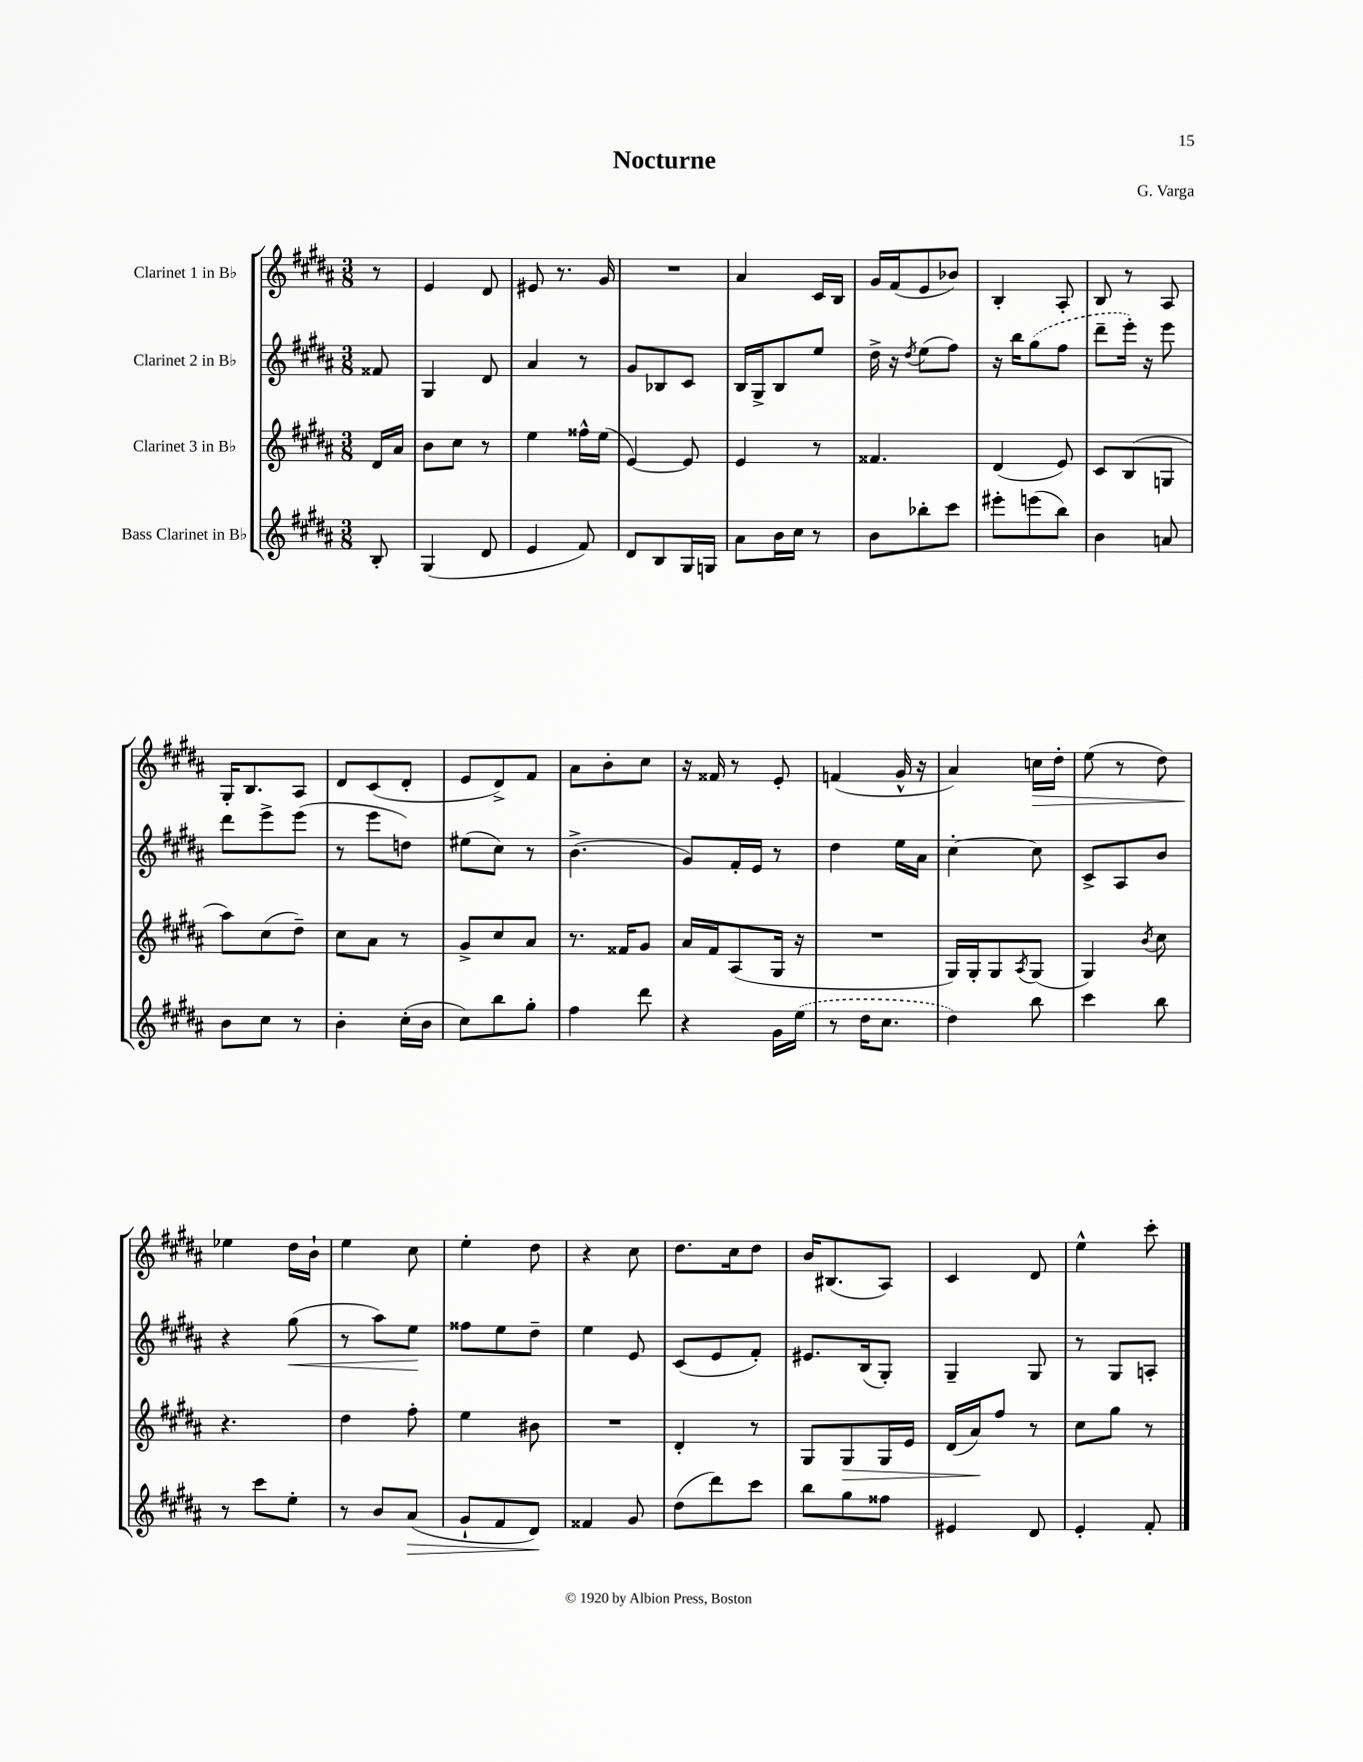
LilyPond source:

\header { title = "Nocturne" composer = "G. Varga" }
<<
\new StaffGroup <<
\new Staff = "s0" \with { instrumentName = "Clarinet 1 in Bb" } {
    \clef treble \key b \major \numericTimeSignature \time 3/8 \partial 8
    r8 |
    e'4 dis'8 |
    eis'8 r8. gis'16 |
    R4. |
    ais'4 cis'16 b16 |
    gis'16 fis'16( e'8 bes'8) |
    b4-. ais8-. |
    b8 r8 ais8 |
    gis16-. b8. ais8 |
    dis'8 cis'8( dis'8-. |
    e'8 dis'8->) fis'8 |
    ais'8 b'8-. cis''8 |
    r16 fisis'16 r8 e'8-. |
    f'4( gis'16-^ r16 |
    ais'4) c''16\> dis''16-. |
    e''8( r8 dis''8) |
    ees''4\! dis''16 b'16-! |
    e''4 cis''8 |
    e''4-. dis''8 |
    r4 cis''8 |
    dis''8. cis''16 dis''8 |
    b'16 bis8.( ais8) |
    cis'4 dis'8 |
    e''4-^ cis'''8-. \bar "|." |
}
\new Staff = "s1" \with { instrumentName = "Clarinet 2 in Bb" } {
    \clef treble \key b \major \numericTimeSignature \time 3/8 \partial 8
    fisis'8 |
    gis4 dis'8 |
    ais'4 r8 |
    gis'8 bes8 cis'8 |
    b16 gis16-> b8 e''8 |
    dis''16-> r16 \acciaccatura { dis''8 } e''8( fis''8) |
    r16 b''16 \once \slurDashed gis''8( fis''8 |
    dis'''8-- e'''16-.) r16 e'''8 |
    dis'''8 e'''8-> e'''8( |
    r8 e'''8 d''8) |
    eis''8( cis''8) r8 |
    b'4.->( |
    gis'8) fis'16-. e'16 r8 |
    dis''4 e''16 ais'16 |
    cis''4~-. cis''8 |
    cis'8-> ais8 b'8 |
    r4 gis''8\<( |
    r8 ais''8) e''8\! |
    fisis''8 e''8 dis''8-- |
    e''4 e'8 |
    cis'8( e'8 fis'8-.) |
    eis'8. b16( gis8-.) |
    gis4-- gis8 |
    r8 gis8 a8-. \bar "|." |
}
\new Staff = "s2" \with { instrumentName = "Clarinet 3 in Bb" } {
    \clef treble \key b \major \numericTimeSignature \time 3/8 \partial 8
    dis'16 ais'16 |
    b'8 cis''8 r8 |
    e''4 fisis''16-^ e''16( |
    e'4~) e'8 |
    e'4 r8 |
    fisis'4. |
    dis'4( e'8) |
    cis'8 b8( g8 |
    ais''8) cis''8( dis''8--) |
    cis''8 ais'8 r8 |
    gis'8-> cis''8 ais'8 |
    r8. fisis'16 gis'8 |
    ais'16 fis'16 ais8( gis16 r16 |
    R4. |
    gis16) gis16-. gis8 \acciaccatura { ais8 } gis8( |
    gis4) \acciaccatura { b'8 } cis''8 |
    r4. |
    dis''4 fis''8-. |
    e''4 bis'8 |
    R4. |
    dis'4-. r8 |
    gis8 gis8\> gis16 e'16 |
    dis'16( ais'16\!) fis''8 r8 |
    cis''8 gis''8 r8 \bar "|." |
}
\new Staff = "s3" \with { instrumentName = "Bass Clarinet in Bb" } {
    \clef treble \key b \major \numericTimeSignature \time 3/8 \partial 8
    b8-. |
    gis4( dis'8 |
    e'4 fis'8) |
    dis'8 b8 gis16 g16 |
    ais'8 b'16 cis''16 r8 |
    b'8 bes''8-. cis'''8 |
    eis'''8-. e'''8( b''8) |
    b'4 a'8 |
    b'8 cis''8 r8 |
    b'4-. cis''16-.( b'16 |
    cis''8) b''8 gis''8-. |
    fis''4 dis'''8 |
    r4 gis'16 \once \slurDashed e''16( |
    r8 dis''16 cis''8. |
    dis''4) b''8 |
    cis'''4 b''8 |
    r8 cis'''8 e''8-. |
    r8 b'8 ais'8\>( |
    gis'8-! fis'8 dis'8\!) |
    fisis'4 gis'8 |
    dis''8( dis'''8) cis'''8 |
    b''8 gis''8 fisis''8 |
    eis'4 dis'8 |
    e'4-. fis'8-. \bar "|." |
}
>>
>>
\layout { \context { \Score \remove "Bar_number_engraver" } }
